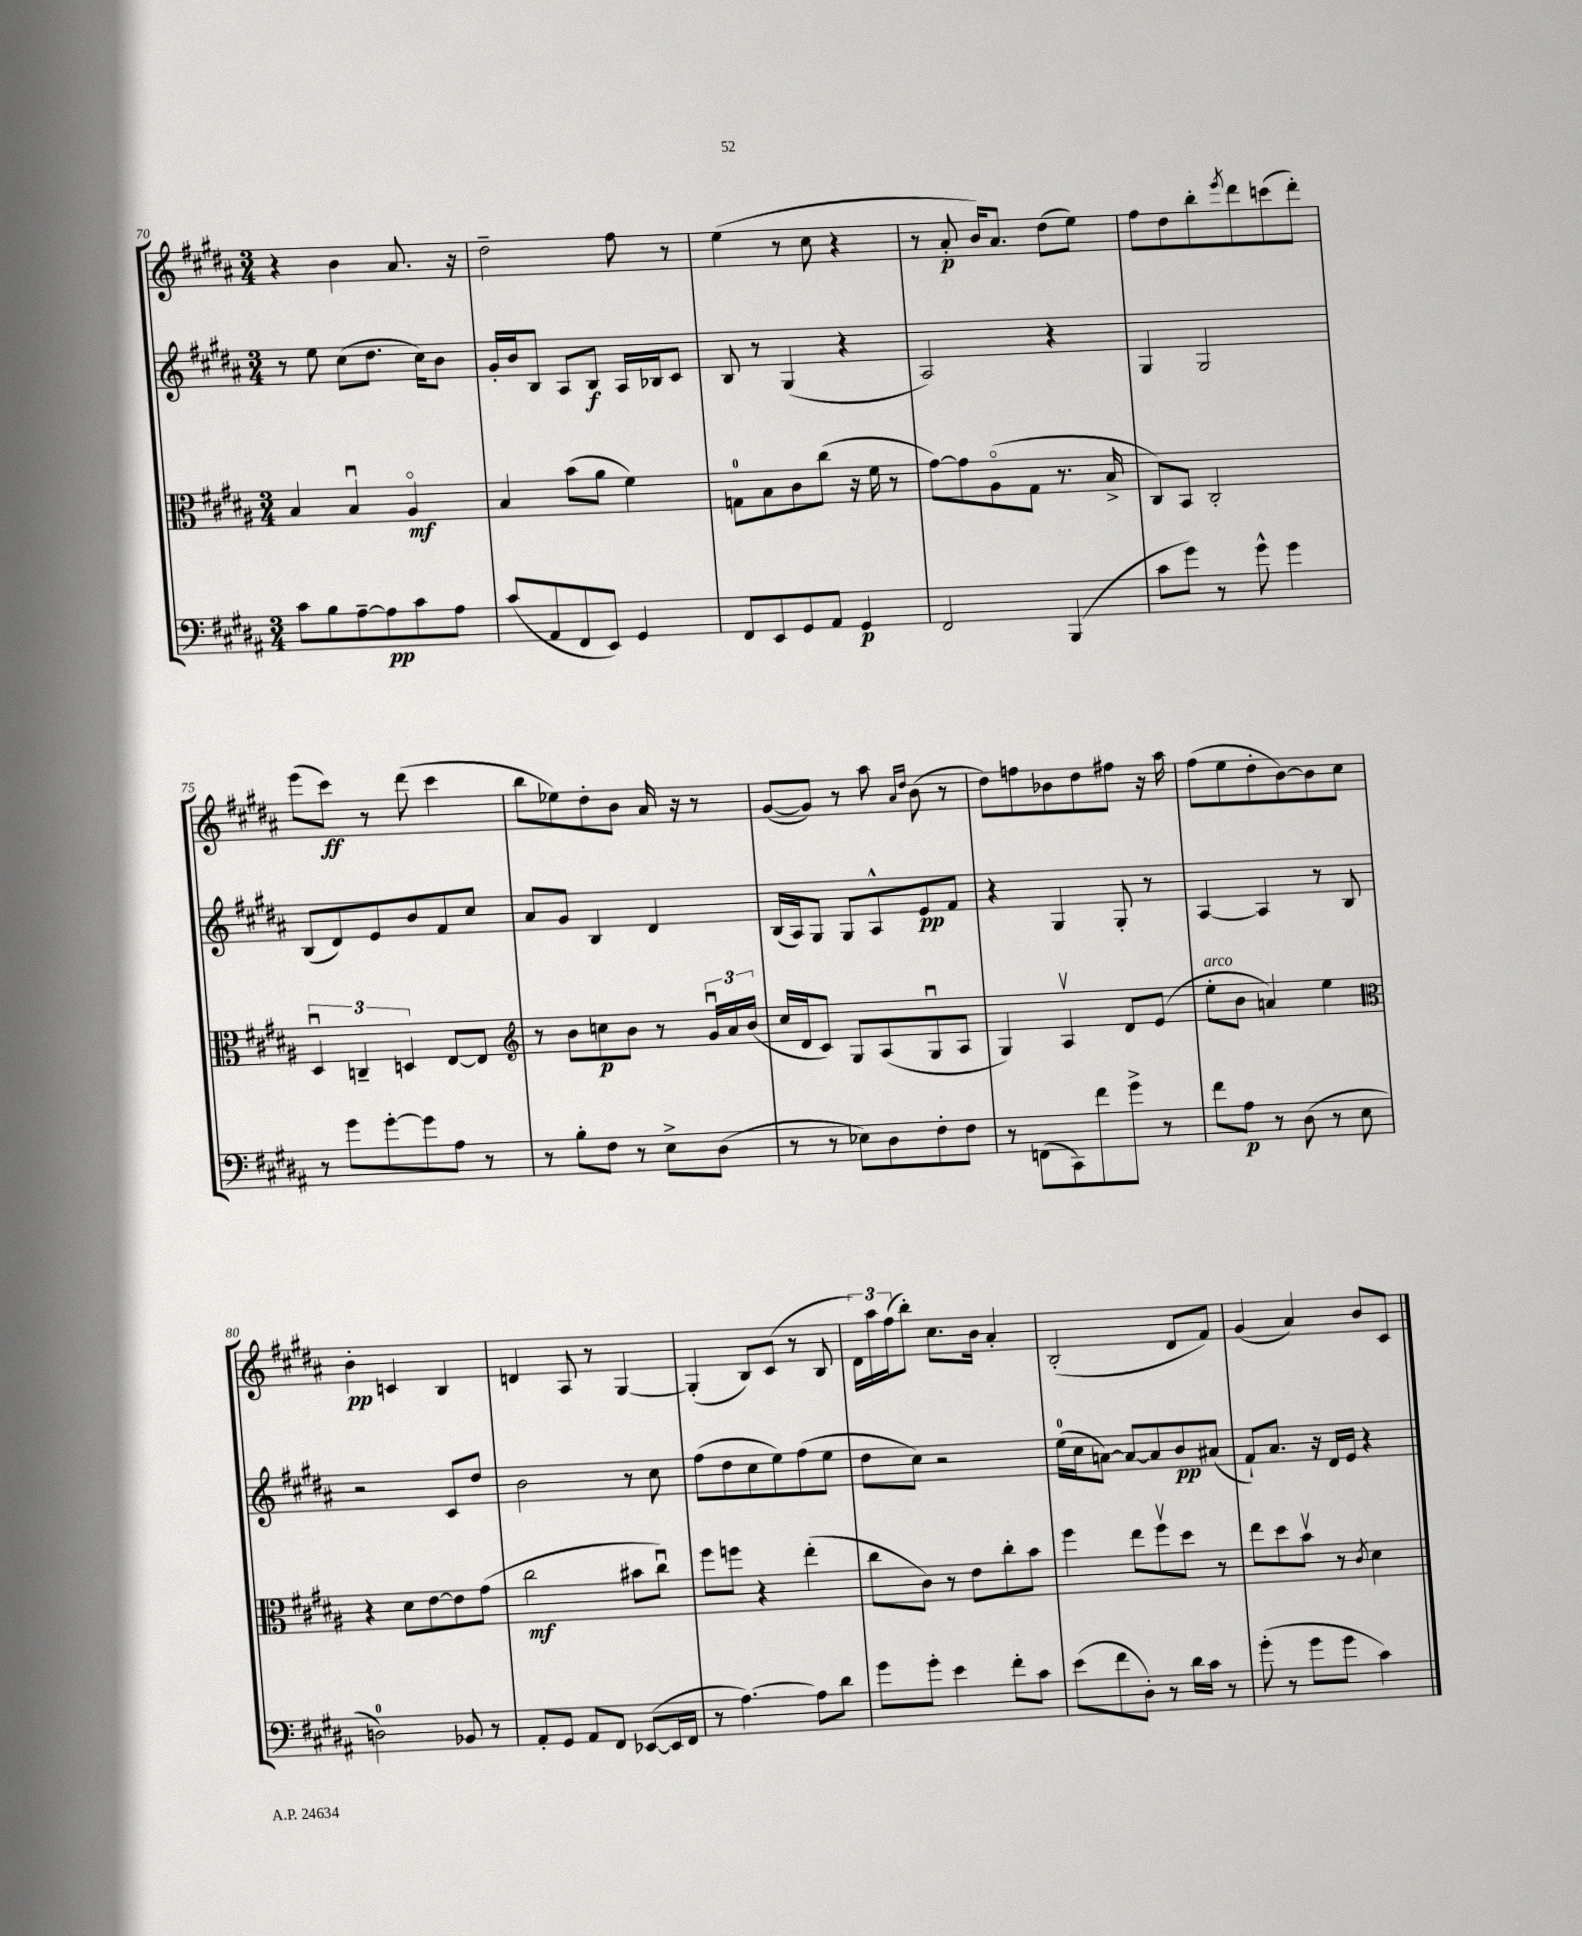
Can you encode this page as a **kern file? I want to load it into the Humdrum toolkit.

**kern	**dynam	**kern	**dynam	**kern	**dynam	**kern	**dynam
*part4	*part4	*part3	*part3	*part2	*part2	*part1	*part1
*staff4	*staff4	*staff3	*staff3	*staff2	*staff2	*staff1	*staff1
*clefF4	*	*clefC3	*	*clefG2	*	*clefG2	*
*k[f#c#g#d#a#]	*	*k[f#c#g#d#a#]	*	*k[f#c#g#d#a#]	*	*k[f#c#g#d#a#]	*
*M3/4	*	*M3/4	*	*M3/4	*	*M3/4	*
=70	=70	=70	=70	=70	=70	=70	=70
8c#\L	.	4B/	.	8r	.	4r	.
8B\	.	.	.	8ee\	.	.	.
[8A#~\	.	4Bu/	.	(8cc#\L	.	4b\	.
8A#\]	pp	.	.	8.dd#\J	.	.	.
8c#\	.	4A#/	mf	.	.	8.a#/	.
.	.	.	.	16cc#\KL)	.	.	.
8A#\J	.	.	.	8b\J	.	.	.
.	.	.	.	.	.	16r	.
=71	=71	=71	=71	=71	=71	=71	=71
(8c#/L	.	4B/	.	16g#'/LL	.	2dd#~\	.
.	.	.	.	16b/J	.	.	.
8AA#/	.	.	.	8B/J	.	.	.
8FF#/	.	(8b\L	.	8A#/L	.	.	.
8EE/J)	.	8a#\J	.	8B/J	f	.	.
4GG#/	.	4f#\)	.	16A#/LL	.	8ff#\	.
.	.	.	.	16B-X/J	.	.	.
.	.	.	.	8c#/J	.	8r	.
=72	=72	=72	=72	=72	=72	=72	=72
8FF#/L	.	8Gn\L	.	8B/	.	(4ee\	.
8EE/	.	8B\	.	8r	.	.	.
8GG#/	.	8c#\	.	(4G#/	.	8r	.
8AA#/J	.	(8cc#\J	.	.	.	8cc#\	.
4GG#/	p	16r	.	4r	.	4r	.
.	.	16f#\	.	.	.	.	.
.	.	8r	.	.	.	.	.
=73	=73	=73	=73	=73	=73	=73	=73
2FF#/	.	[8g#\L)	.	2A#/)	.	8r	.
.	.	8g#\]	.	.	.	8a#'/	p
.	.	(8A#\	.	.	.	16b/KL)	.
.	.	.	.	.	.	8.a#/J	.
.	.	8G#\J	.	.	.	.	.
(4BBB/	.	8.r	.	4r	.	(8dd#\L	.
.	.	.	.	.	.	8ee\J)	.
.	.	16B^/	.	.	.	.	.
=74	=74	=74	=74	=74	=74	=74	=74
8c#\L	.	8C#/L)	.	4G#/	.	8ff#\L	.
8g#\J)	.	8BB/J	.	.	.	8dd#\	.
8r	.	2C#'/	.	2G#/	.	8bb'\	.
.	.	.	.	.	.	8qeee/	.
8g#^^\	.	.	.	.	.	8ddd#\	.
4g#\	.	.	.	.	.	(8cccn\	.
.	.	.	.	.	.	8ddd#'\J)	.
!!LO:LB:g=z
=75	=75	=75	=75	=75	=75	=75	=75
8r	.	6D#u/	.	(8B/L	.	(8eee\L	.
8g#\L	.	.	.	8d#/)	.	8ccc#\J)	ff
.	.	6Cn~/	.	.	.	.	.
[8g#'\	.	.	.	8e/	.	8r	.
.	.	6Dn/	.	.	.	.	.
8g#\]	.	.	.	8b/	.	(8ddd#\	.
8A#\J	.	[8E/L	.	8f#/	.	4ccc#\	.
8r	.	8E/J]	.	8cc#/J	.	.	.
=76	=76	=76	=76	=76	=76	=76	=76
*	*	*clefG2	*	*	*	*	*
8r	.	8r	.	8a#/L	.	8bb\L	.
8B'\L	.	8b\L	.	8g#/J	.	8ee-X\)	.
8F#\J	.	8ccn\	p	4B/	.	8dd#'\	.
8r	.	8b\J	.	.	.	8b\J	.
8E^\L	.	8r	.	4d#/	.	16a#/	.
.	.	.	.	.	.	16r	.
(8D#\J	.	24g#u/LL	.	.	.	8r	.
.	.	24a#/	.	.	.	.	.
.	.	(24b/JJ	.	.	.	.	.
=77	=77	=77	=77	=77	=77	=77	=77
8r	.	16cc#/LL	.	(16B/LL	.	([8g#/L	.
.	.	16d#/J	.	16A#/J)	.	.	.
8r	.	8c#/J)	.	8G#/J	.	8g#/J])	.
8E-X\L)	.	8G#/L	.	8G#/L	.	8r	.
8D#\	.	(8A#/	.	8A#^^/	.	8aa#\	.
.	.	.	.	.	.	16qqa#/LL	.
.	.	.	.	.	.	16qqdd#/JJ	.
8F#'\	.	8G#u/	.	8e/	pp	(8b\	.
8F#\J	.	8A#/J	.	8f#/J	.	8r	.
=78	=78	=78	=78	=78	=78	=78	=78
8r	.	4G#/)	.	4r	.	8dd#\L)	.
(8FFn\L	.	.	.	.	.	8ffn\	.
8CC#\)	.	4A#v/	.	4G#/	.	8b-X\	.
8f#\	.	.	.	.	.	8dd#\	.
8g#^\J	.	8d#/L	.	8G#'/	.	8ff#X\J	.
8r	.	(8e/J	.	8r	.	16r	.
.	.	.	.	.	.	16aa#\	.
=79	=79	=79	=79	=79	=79	=79	=79
!	!	!LO:TX:a:i:t=arco	!	!	!	!	!
8f#\L	.	8ee'\L	.	[4A#/	.	(8ff#\L	.
8A#\J	p	8b\J	.	.	.	8ee\	.
8r	.	4an/)	.	4A#/]	.	8dd#'\	.
(8D#\	.	.	.	.	.	[8b\)	.
8r	.	4ee\	.	8r	.	8b\]	.
8E\	.	.	.	8B/	.	8cc#\J	.
!!LO:LB:g=z
=80	=80	=80	=80	=80	=80	=80	=80
*	*	*clefC3	*	*	*	*	*
2Dn\)	.	4r	.	2r	.	4b'\	pp
.	.	8d#\L	.	.	.	4cn/	.
.	.	[8e\	.	.	.	.	.
8BB-X/	.	8e\]	.	8c#/L	.	4B/	.
8r	.	(8g#\J	.	8dd#/J	.	.	.
=81	=81	=81	=81	=81	=81	=81	=81
8AA#'/L	.	2cc#\	mf	2b\	.	4dn/	.
8GG#/J	.	.	.	.	.	.	.
8AA#/L	.	.	.	.	.	8A#/	.
8FF#/J	.	.	.	.	.	8r	.
([8EE-X/L	.	8b#X\L	.	8r	.	[4G#/	.
16EE-/L]	.	8cc#u\J)	.	8cc#\	.	.	.
16FF#/JJ	.	.	.	.	.	.	.
=82	=82	=82	=82	=82	=82	=82	=82
8r	.	8ff#\L	.	(8ff#\L	.	(4G#'/]	.
[4.A#\)	.	8ffn\J	.	8dd#\	.	.	.
.	.	4r	.	8cc#\	.	8B/L)	.
.	.	.	.	8ee\)	.	(8c#/J	.
8A#\L]	.	(4ee'\	.	(8ff#\	.	8r	.
8d#\J	.	.	.	8ee\J	.	8B/	.
=83	=83	=83	=83	=83	=83	=83	=83
8g#\L	.	8cc#\L	.	8dd#\L	.	24d#\LL)	.
.	.	.	.	.	.	24aa#\	.
.	.	.	.	.	.	(24ff#\J	.
8g#'\J	.	8c#\J)	.	8cc#\J)	.	8bb'\J)	.
4e\	.	8r	.	2r	.	8.cc#\L	.
.	.	8e\L	.	.	.	.	.
.	.	.	.	.	.	16b\Jk	.
8f#'\L	.	8cc#'\	.	.	.	4a#'/	.
8c#\J	.	8b\J	.	.	.	.	.
=84	=84	=84	=84	=84	=84	=84	=84
(8e\L	.	4ff#\	.	(16ee\LL	.	(2B'/	.
.	.	.	.	16cc#\J	.	.	.
8f#\	.	.	.	[8an\J)	.	.	.
8D#'\J)	.	8ee\L	.	8a/L_	.	.	.
8r	.	8ff#v\	.	8a/]	.	.	.
16d#\LL	.	8dd#\J	.	8b/	pp	8d#/L	.
16c#\JJ	.	.	.	.	.	.	.
8r	.	8r	.	(8a#X/J	.	8f#/J)	.
=85	=85	=85	=85	=85	=85	=85	=85
(8g#'\	.	8ee\L	.	8f#`/L)	.	(4g#/	.
8r	.	8dd#\	.	8.a#/J	.	.	.
8g#\L	.	8bv\J	.	.	.	4a#/)	.
.	.	.	.	16r	.	.	.
8g#\J	.	8r	.	16d#/LL	.	.	.
.	.	.	.	16e/JJ	.	.	.
.	.	8qc#/	.	.	.	.	.
4c#\)	.	4d#\	.	4r	.	8b/L	.
.	.	.	.	.	.	8c#/J	.
==	==	==	==	==	==	==	==
*-	*-	*-	*-	*-	*-	*-	*-
